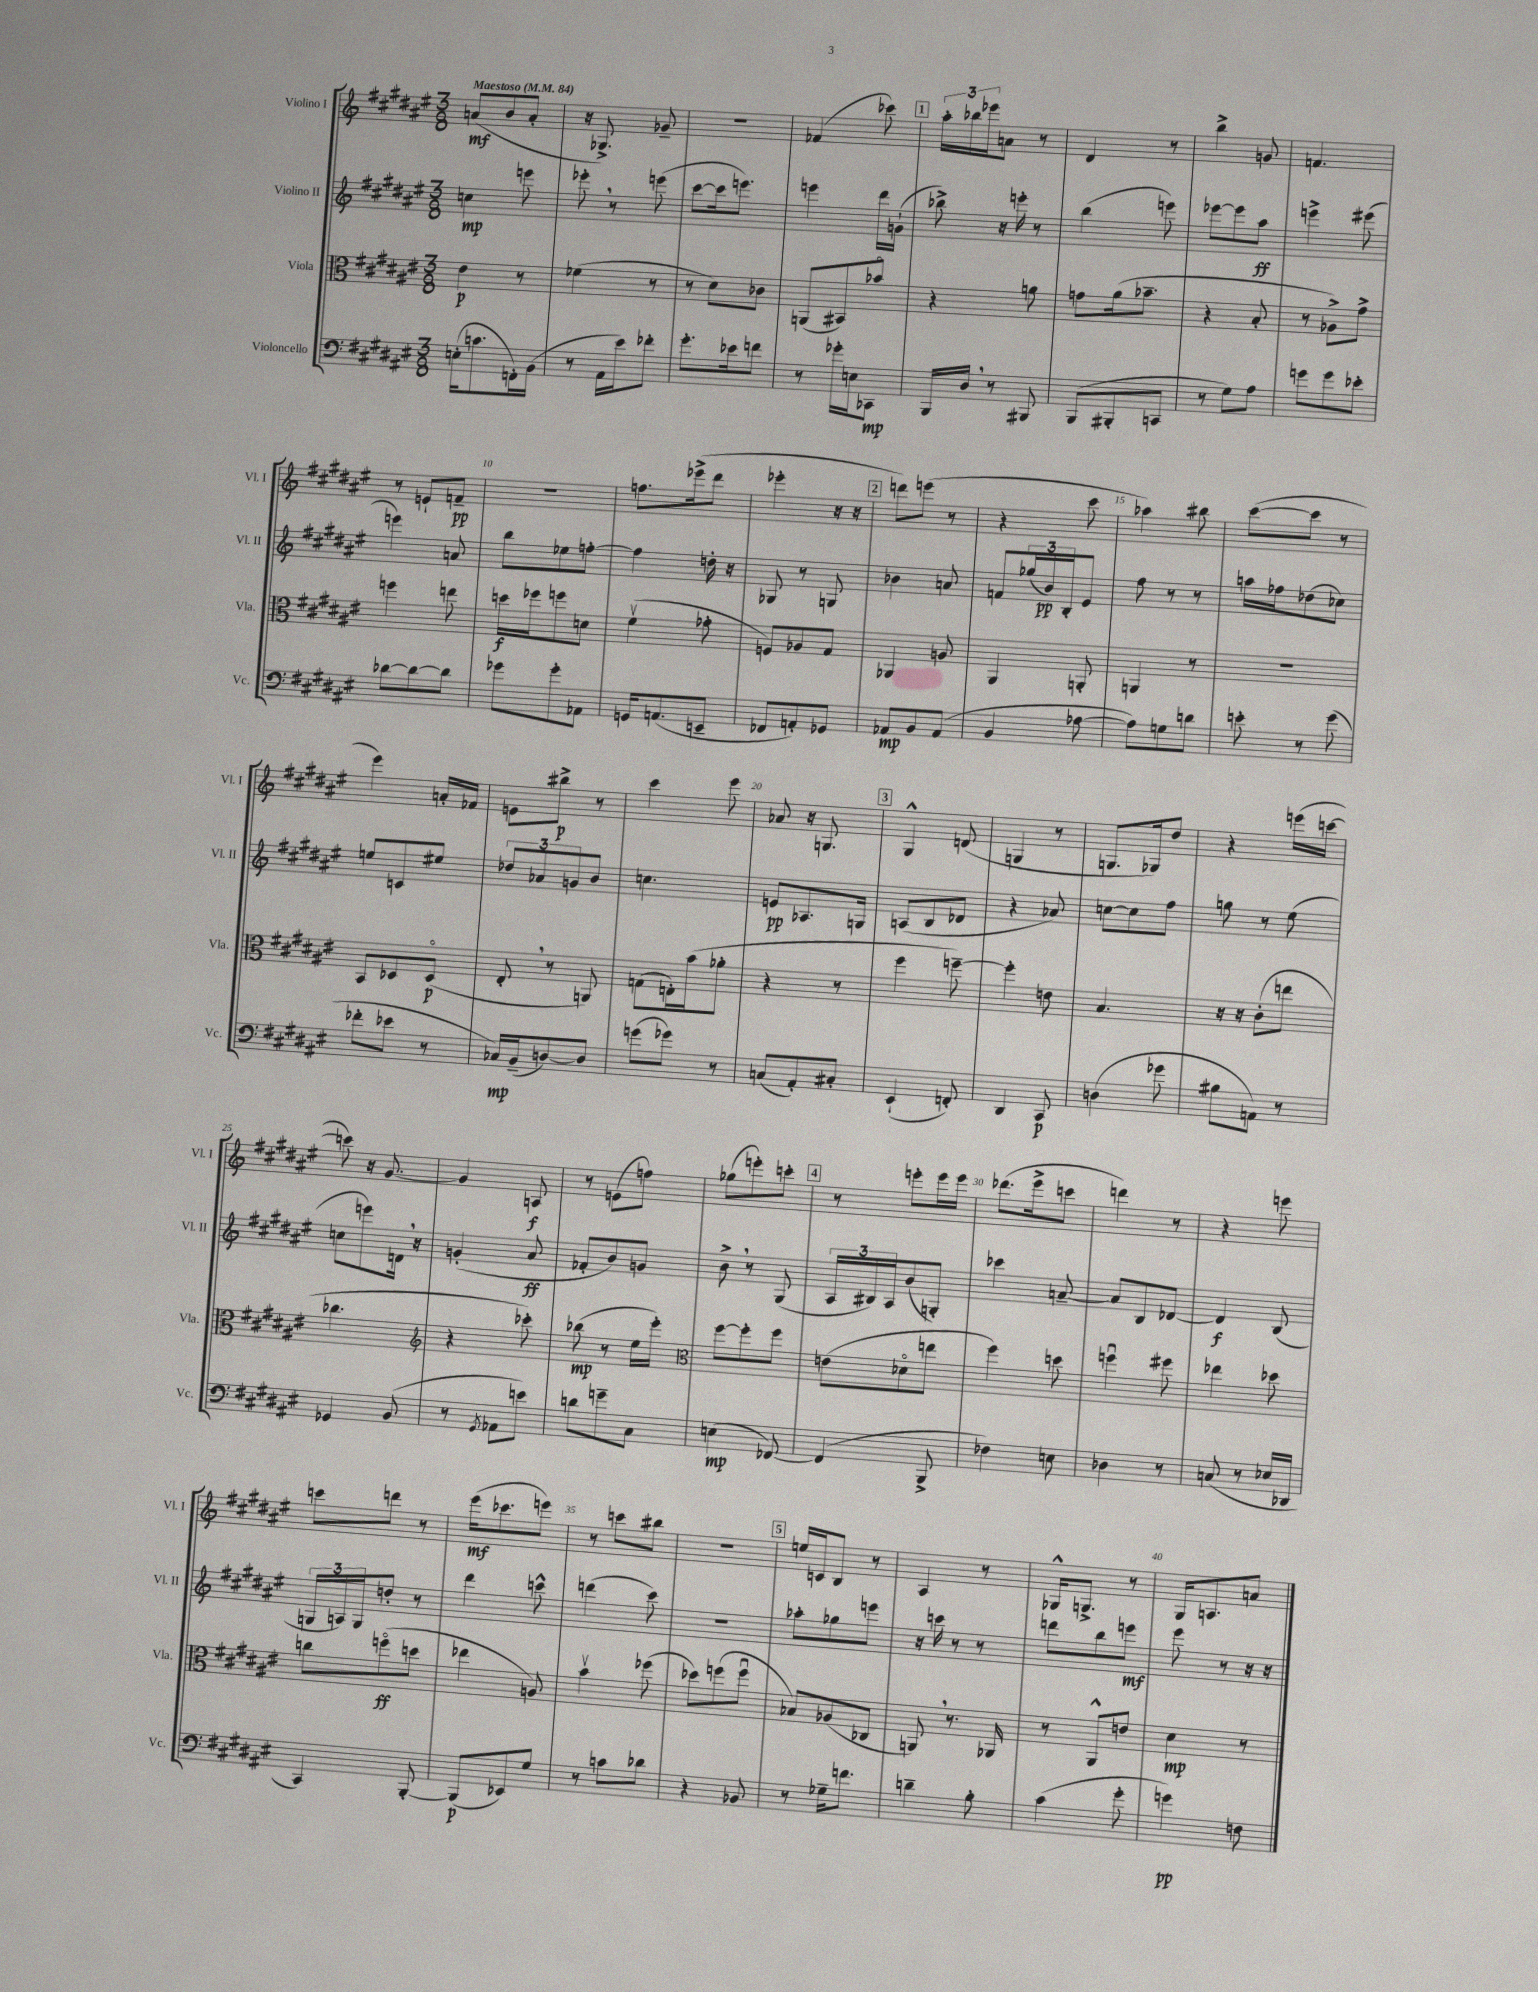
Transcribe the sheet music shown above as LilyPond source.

<<
\new StaffGroup <<
\new Staff = "s0" \with { instrumentName = "Violino I" shortInstrumentName = "Vl. I" } {
    \clef treble \key fis \major \numericTimeSignature \time 3/8 \tempo "Maestoso" 4 = 84
    a'8\mf( b'8 a'8-. |
    r16 ges8.->) ges'8-- |
    R4. |
    fes'4( ces'''8) |
    \mark \markup { \box "1" } \tuplet 3/2 { ais''16-. bes''16 ees'''16 } a'8 r8 |
    dis'4 r8 |
    b''4-> g'8 |
    f'4. |
    r8 e'8-! f'8--\pp |
    R4. |
    f''8. ees'''16->( dis'''8 |
    ees'''4-. r16 r16 |
    \mark \markup { \box "2" } d'''8) e'''8( r8 |
    r4 cis'''8 |
    aes''4) bis''8 |
    cis'''8~( cis'''8 r8 |
    eis'''4) a'16-. fes'16 |
    e'8 bis''8->\p r8 |
    cis'''4 eis'''8 |
    aes'8 r16 g8. |
    \mark \markup { \box "3" } gis4-^ d'8( |
    g4 r8 |
    g8. ges16) dis''8 |
    r4 e'''16( c'''16~ |
    c'''8) r16 gis'8.~ |
    gis'4 a8\f |
    r8 e'8( f''8) |
    ges''8( e'''8-.) c'''8-. |
    \mark \markup { \box "4" } r8 e'''8-. e'''16 e'''16 |
    des'''8.( eis'''16-> c'''8 |
    d'''4) r8 |
    r4 e'''8 |
    c'''8 d'''8 r8 |
    eis'''16\mf( ces'''8. e'''8) |
    r8 c'''8 bis''8 |
    R4. |
    \mark \markup { \box "5" } e''16 c'16 b8 r8 |
    ais4 r8 |
    ges16-^ g8.-> r8 |
    gis16 a8. a'8 \bar "|." |
}
\new Staff = "s1" \with { instrumentName = "Violino II" shortInstrumentName = "Vl. II" } {
    \clef treble \key fis \major \numericTimeSignature \time 3/8
    c''4\mp e'''8 |
    ees'''8-. \breathe r8 e'''8( |
    cis'''8~ cis'''16 e'''8.) |
    e'''4 dis'''16 g'16-!( |
    \mark \markup { \box "1" } bes''8->) r16 e'''16-. r8 |
    b''4( e'''8) |
    ees'''8~ ees'''8 ais''8\ff |
    e'''4-> eis'''8( |
    e'''4) a'8 |
    b''8 ees''8 f''8~-. |
    f''4 d''16-. r16 |
    ges8 r8 g8 |
    \mark \markup { \box "2" } bes'4 a'8 |
    f'8 \tuplet 3/2 { ges''16( b'16\pp) b16-. } eis'8 |
    fis''8 r8 r8 |
    a''16 fes''16 des''8( ces''8) |
    e''8 c'8 eis''8 |
    \tuplet 3/2 { des''8 aes'8 g'8 } b'8 |
    c''4. |
    e'8\pp aes8. g16 |
    \mark \markup { \box "3" } a8( b8 des'8 |
    r4 aes'8) |
    c''8~ c''8 fis''8 |
    g''8 r8 eis''8( |
    c''8 e'''8) d'16 \breathe r16 |
    g'4-.( ais'8\ff |
    fes'8-. b'8) g'8 |
    b'8-> \breathe r8 gis8( |
    \mark \markup { \box "4" } \tuplet 3/2 { ais16 bis16) ais16 } b'8( g8-.) |
    ces'''4 a'8~-- |
    a'8 b8 des'8~ |
    des'4\f b8( |
    \tuplet 3/2 { g16 a16) g16 } d''8-. r8 |
    dis'''4 c'''8-^ |
    d'''4( cis'''8) |
    R4. |
    \mark \markup { \box "5" } aes''8-. ges''8 e'''8 |
    r16 c'''16 r8 r8 |
    d'''8 b''8 e'''8\mf |
    eis'''8 r8 r16 r16 \bar "|." |
}
\new Staff = "s2" \with { instrumentName = "Viola" shortInstrumentName = "Vla." } {
    \clef alto \key fis \major \numericTimeSignature \time 3/8
    eis'4\p r8 |
    fes'4( r8 |
    r8 dis'8) ces'8 |
    a,8( bis,8) bes'8\flageolet |
    \mark \markup { \box "1" } r4 a'8 |
    g'8 ais'16( bes'8.-- |
    r4 b8-. |
    r8 aes8->) gis'8-> |
    f''4 e''8 |
    d''16\f fes''16 f''8 d'8 |
    fis'4\upbow( ges'8-. |
    f8) aes8 gis8 |
    \mark \markup { \box "2" } aes,4 a8 |
    ais,4 a,8-. |
    a,4 r8 |
    R4. |
    b,8 des8 des8\flageolet\p( |
    eis8-. \breathe r8 a,8) |
    g8( e16-.) b'16( aes'8-. |
    r4 r8 |
    \mark \markup { \box "3" } fis''4 f''8~--) |
    f''4-. e'8 |
    b4. |
    r16 r16 cis'8-.( e''8 |
    ces''4. |
    \clef treble r4 ces'''8-.) |
    bes''8\mp( r8 eis''16 eis'''16-.) |
    \clef alto fis''8~ fis''8-. fis''8 |
    \mark \markup { \box "4" } e'8( des'8\flageolet e''8 |
    fis''4) d''8 |
    f''4\downbow fis''8 |
    ees''4 des''8 |
    c''8 f''8\flageolet\ff( d''8 |
    ees''4 a8) |
    b'4\upbow fes''8( |
    des''8) f''8( f''8\downbow |
    \mark \markup { \box "5" } bes8) aes8( ces8 |
    a,8) \breathe r8. aes,16 |
    r8 ais,8-^ e'8 |
    dis'4\mp r8 \bar "|." |
}
\new Staff = "s3" \with { instrumentName = "Violoncello" shortInstrumentName = "Vc." } {
    \clef bass \key fis \major \numericTimeSignature \time 3/8
    e16-.( c'8. f,16-.) b,16( |
    r8 ais,16 eis'16) fes'8-. |
    gis'8.-. ees'16 f'8 |
    r8 ges'16-. e16 ces,8\mp |
    \mark \markup { \box "1" } b,,16 dis16 \breathe r8 bis,,8 |
    b,,8( bis,,8-. c,8 |
    r8 gis8) ais8 |
    g'8 g'8 ees'8-. |
    des'8~ des'8~ des'8 |
    ges'8 ges'8-. aes,8 |
    g,16 a,8.( e,8-- |
    fes,8 a,8-.) ges,8 |
    \mark \markup { \box "2" } aes,8\mp b,8 aes,8( |
    b,4 aes8~ |
    aes8) g8 d'8 |
    e'8-. r8 gis'8( |
    fes'8-. ees'8 r8 |
    ces16\mp) b,16--( d8~) d8 |
    g'8( ges'8) r8 |
    c8( ais,8-.) cis8-. |
    \mark \markup { \box "3" } eis,4-!( f,8-.) |
    dis,4 cis,8\p |
    d4( ges'8 |
    bis8 a,8) r8 |
    ges,4 b,8( |
    r8 \acciaccatura { gis,8 } aes,8 e'8) |
    d'8 g'8-- cis8 |
    e4\mp( fes,8~) |
    \mark \markup { \box "4" } fes,4( b,,8-> |
    fes4) e8 |
    des4 r8 |
    c8( r8 ees16 des,16 |
    cis,4) b,,8~-. |
    b,,8\p( ees,8) gis8 |
    r8 c'8 des'8 |
    r4 bes,8 |
    \mark \markup { \box "5" } r8 ges16-- f'8. |
    d'4-- b8-. |
    cis'4( gis'8-. |
    g'4\pp) f8 \bar "|." |
}
>>
>>
\layout { \context { \Score \override BarNumber.break-visibility = ##(#f #t #t) barNumberVisibility = #(every-nth-bar-number-visible 5) } }
